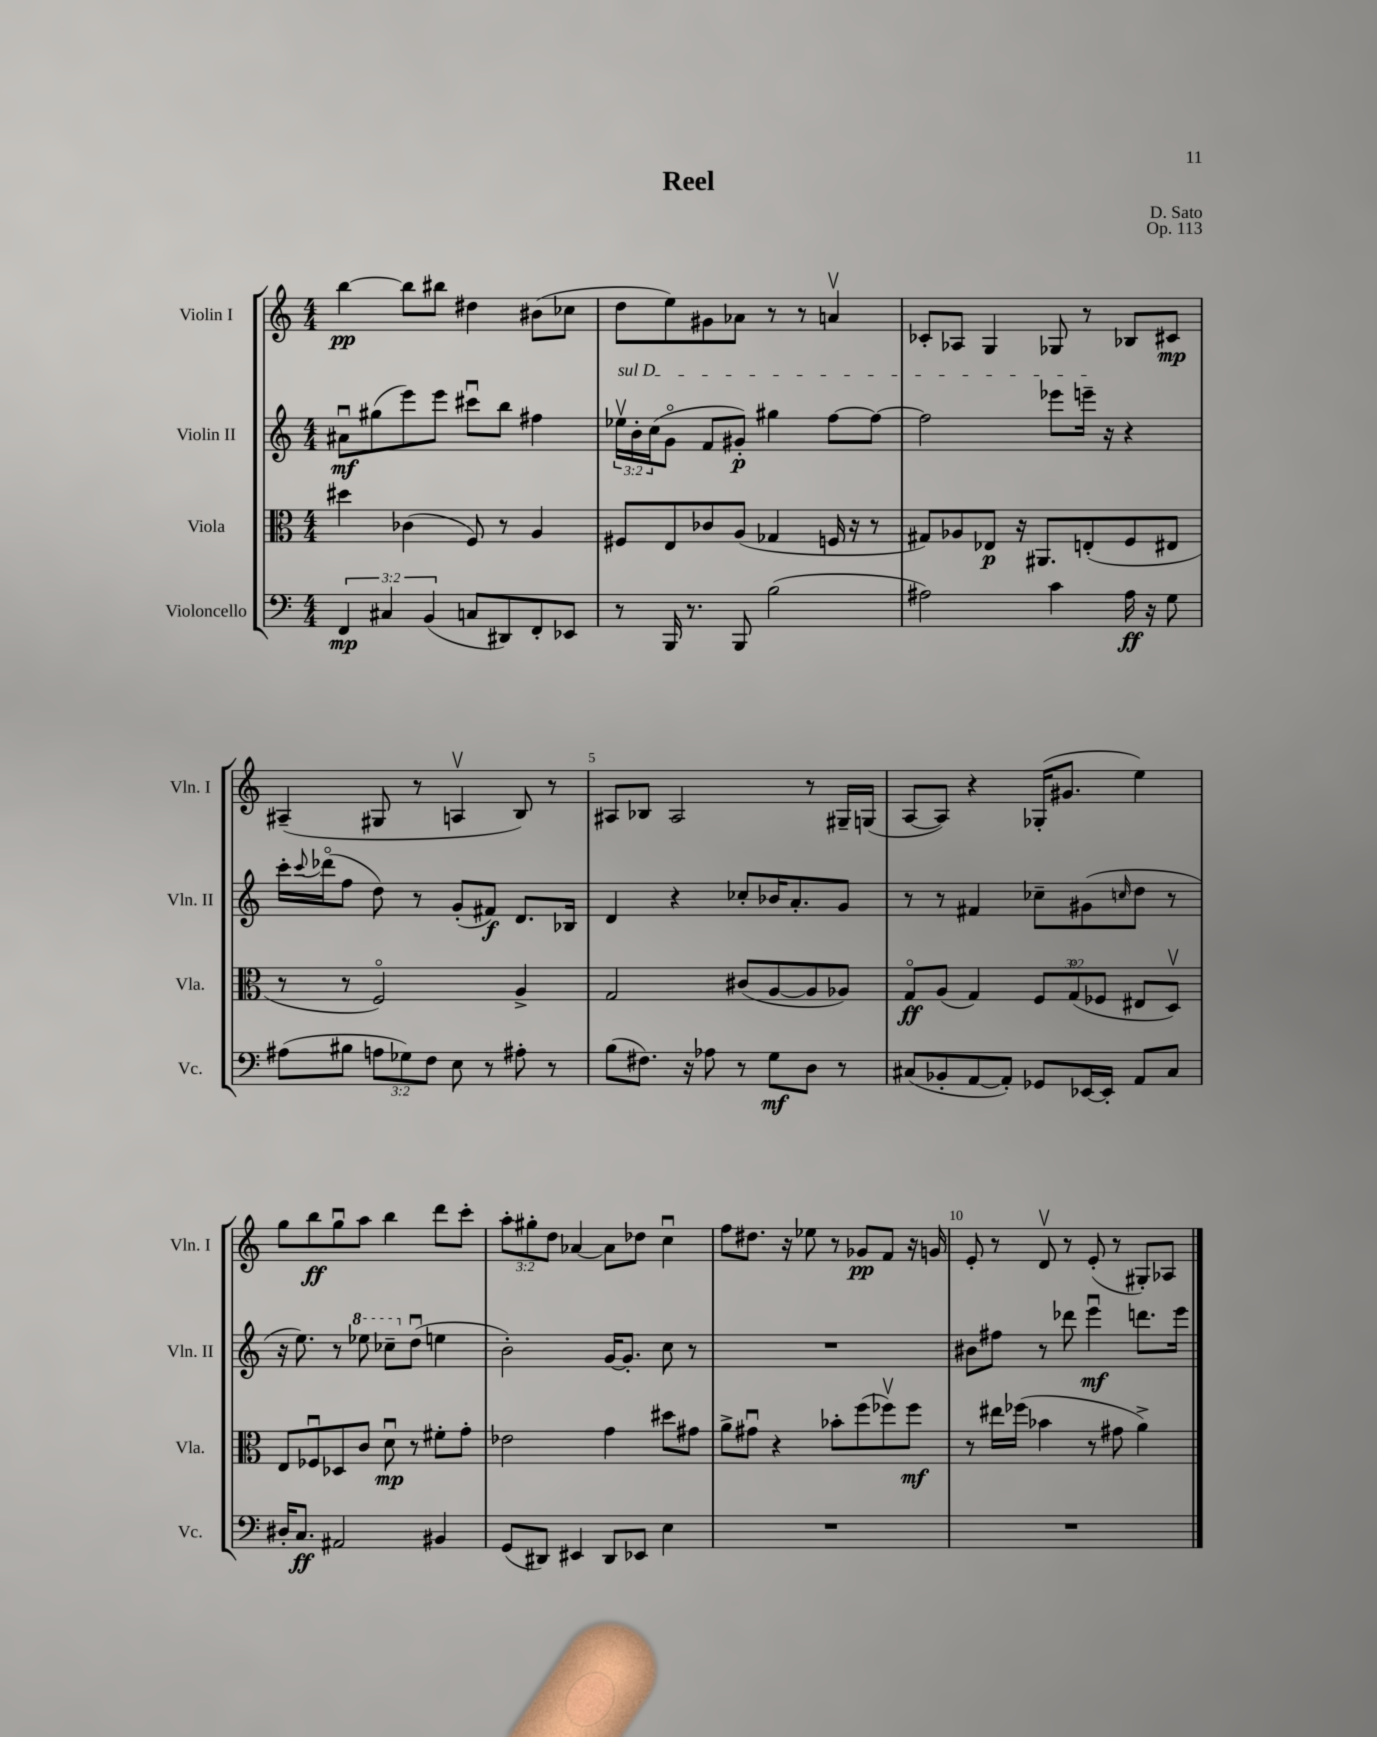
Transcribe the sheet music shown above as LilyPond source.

\header { title = "Reel" composer = "D. Sato" opus = "Op. 113" }
<<
\new StaffGroup <<
\new Staff = "s0" \with { instrumentName = "Violin I" shortInstrumentName = "Vln. I" } {
    \clef treble \key c \major \numericTimeSignature \time 4/4 \override Staff.TupletNumber.text = #tuplet-number::calc-fraction-text
    b''4~\pp b''8 bis''8 dis''4 bis'8( ces''8 |
    d''8 e''8) gis'8 aes'8 r8 r8 a'4\upbow |
    ces'8-. aes8 g4 ges8 r8 bes8 cis'8\mp |
    ais4--( gis8 r8 a4\upbow b8) r8 |
    ais8 bes8 ais2 r8 gis16-- g16( |
    a8~ a8) r4 ges16-.( gis'8. e''4) |
    g''8 b''8\ff g''8\downbow a''8 b''4 d'''8 c'''8-. |
    \tuplet 3/2 { a''8-. gis''8-. d''8 } aes'4~ aes'8 des''8 c''4\downbow |
    f''8 dis''8. r16 ees''8 r8 ges'8\pp f'8 r16 g'16 |
    e'8-. r8 d'8\upbow r8 e'8-.( r8 gis8-.) aes8 \bar "|." |
}
\new Staff = "s1" \with { instrumentName = "Violin II" shortInstrumentName = "Vln. II" } {
    \clef treble \key c \major \numericTimeSignature \time 4/4 \override Staff.TupletNumber.text = #tuplet-number::calc-fraction-text
    ais'8\downbow\mf gis''8( e'''8) e'''8 cis'''8\downbow b''8 fis''4 |
    \tuplet 3/2 { \once \override TextSpanner.bound-details.left.text = \markup { \italic "sul D" } ees''16\upbow\startTextSpan b'16-. c''16( } g'8\flageolet f'8 gis'8-.\p) gis''4 f''8~ f''8~ |
    f''2 ees'''8 e'''16--\stopTextSpan r16 r4 |
    c'''16-. \appoggiatura { c'''8 } des'''16\flageolet( f''8 d''8) r8 g'8-.( fis'8\f) d'8. bes16 |
    d'4 r4 ces''8-. bes'16 a'8.-. g'8 |
    r8 r8 fis'4 ces''8-- gis'8( \grace { c''16 } d''8 r8 |
    r16 e''8.) r8 \ottava #1 ees'''8 ces'''8-- \ottava #0 d''8\downbow( e''!4 |
    b'2-.) g'16~ g'8.-. c''8 r8 |
    R1 |
    bis'8 fis''8 r8 des'''8 e'''4\downbow\mf d'''8. e'''16 \bar "|." |
}
\new Staff = "s2" \with { instrumentName = "Viola" shortInstrumentName = "Vla." } {
    \clef alto \key c \major \numericTimeSignature \time 4/4 \override Staff.TupletNumber.text = #tuplet-number::calc-fraction-text
    dis''4 ces'4( f8) r8 a4 |
    fis8 e8 ces'8 a8( ges4 f16 r16 r8 |
    gis8) aes8 ees8\p r16 ais,8. e8-.( f8 eis8 |
    r8 r8 f2\flageolet) a4-> |
    g2 cis'8( a8~ a8 aes8) |
    g8\flageolet\ff a8( g4) \tuplet 3/2 { f8 g8\flageolet( fes8 } eis8 d8\upbow) |
    e8 fes8\downbow des8 c'8 d'8\downbow\mp r8 fis'8-. g'8-. |
    ees'2 g'4 dis''8 gis'8 |
    a'8-> gis'8\downbow r4 bes'8-. f''8( fes''8\upbow) fes''8\mf |
    r8 eis''16 fes''16( bes'4 r8 gis'8 a'4->) \bar "|." |
}
\new Staff = "s3" \with { instrumentName = "Violoncello" shortInstrumentName = "Vc." } {
    \clef bass \key c \major \numericTimeSignature \time 4/4 \override Staff.TupletNumber.text = #tuplet-number::calc-fraction-text
    \tuplet 3/2 { f,4\mp cis4 b,4( } c8 dis,8) f,8-. ees,8 |
    r8 b,,16 r8. b,,8 b2( |
    ais2) c'4 ais16\ff r16 g8 |
    ais8( bis8 \tuplet 3/2 { a8 ges8) f8 } e8 r8 ais8-. r8 |
    b8( fis8.) r16 aes8 r8 g8\mf d8 r8 |
    cis8( bes,8-. a,8~ a,8-.) ges,8 ees,16~ ees,16-. a,8 cis8 |
    dis16-. c8.\ff ais,2 bis,4 |
    g,8( dis,8) eis,4 dis,8 ees,8 e4 |
    R1 |
    R1 \bar "|." |
}
>>
>>
\layout { \context { \Score \override BarNumber.break-visibility = ##(#f #t #t) barNumberVisibility = #(every-nth-bar-number-visible 5) } }
